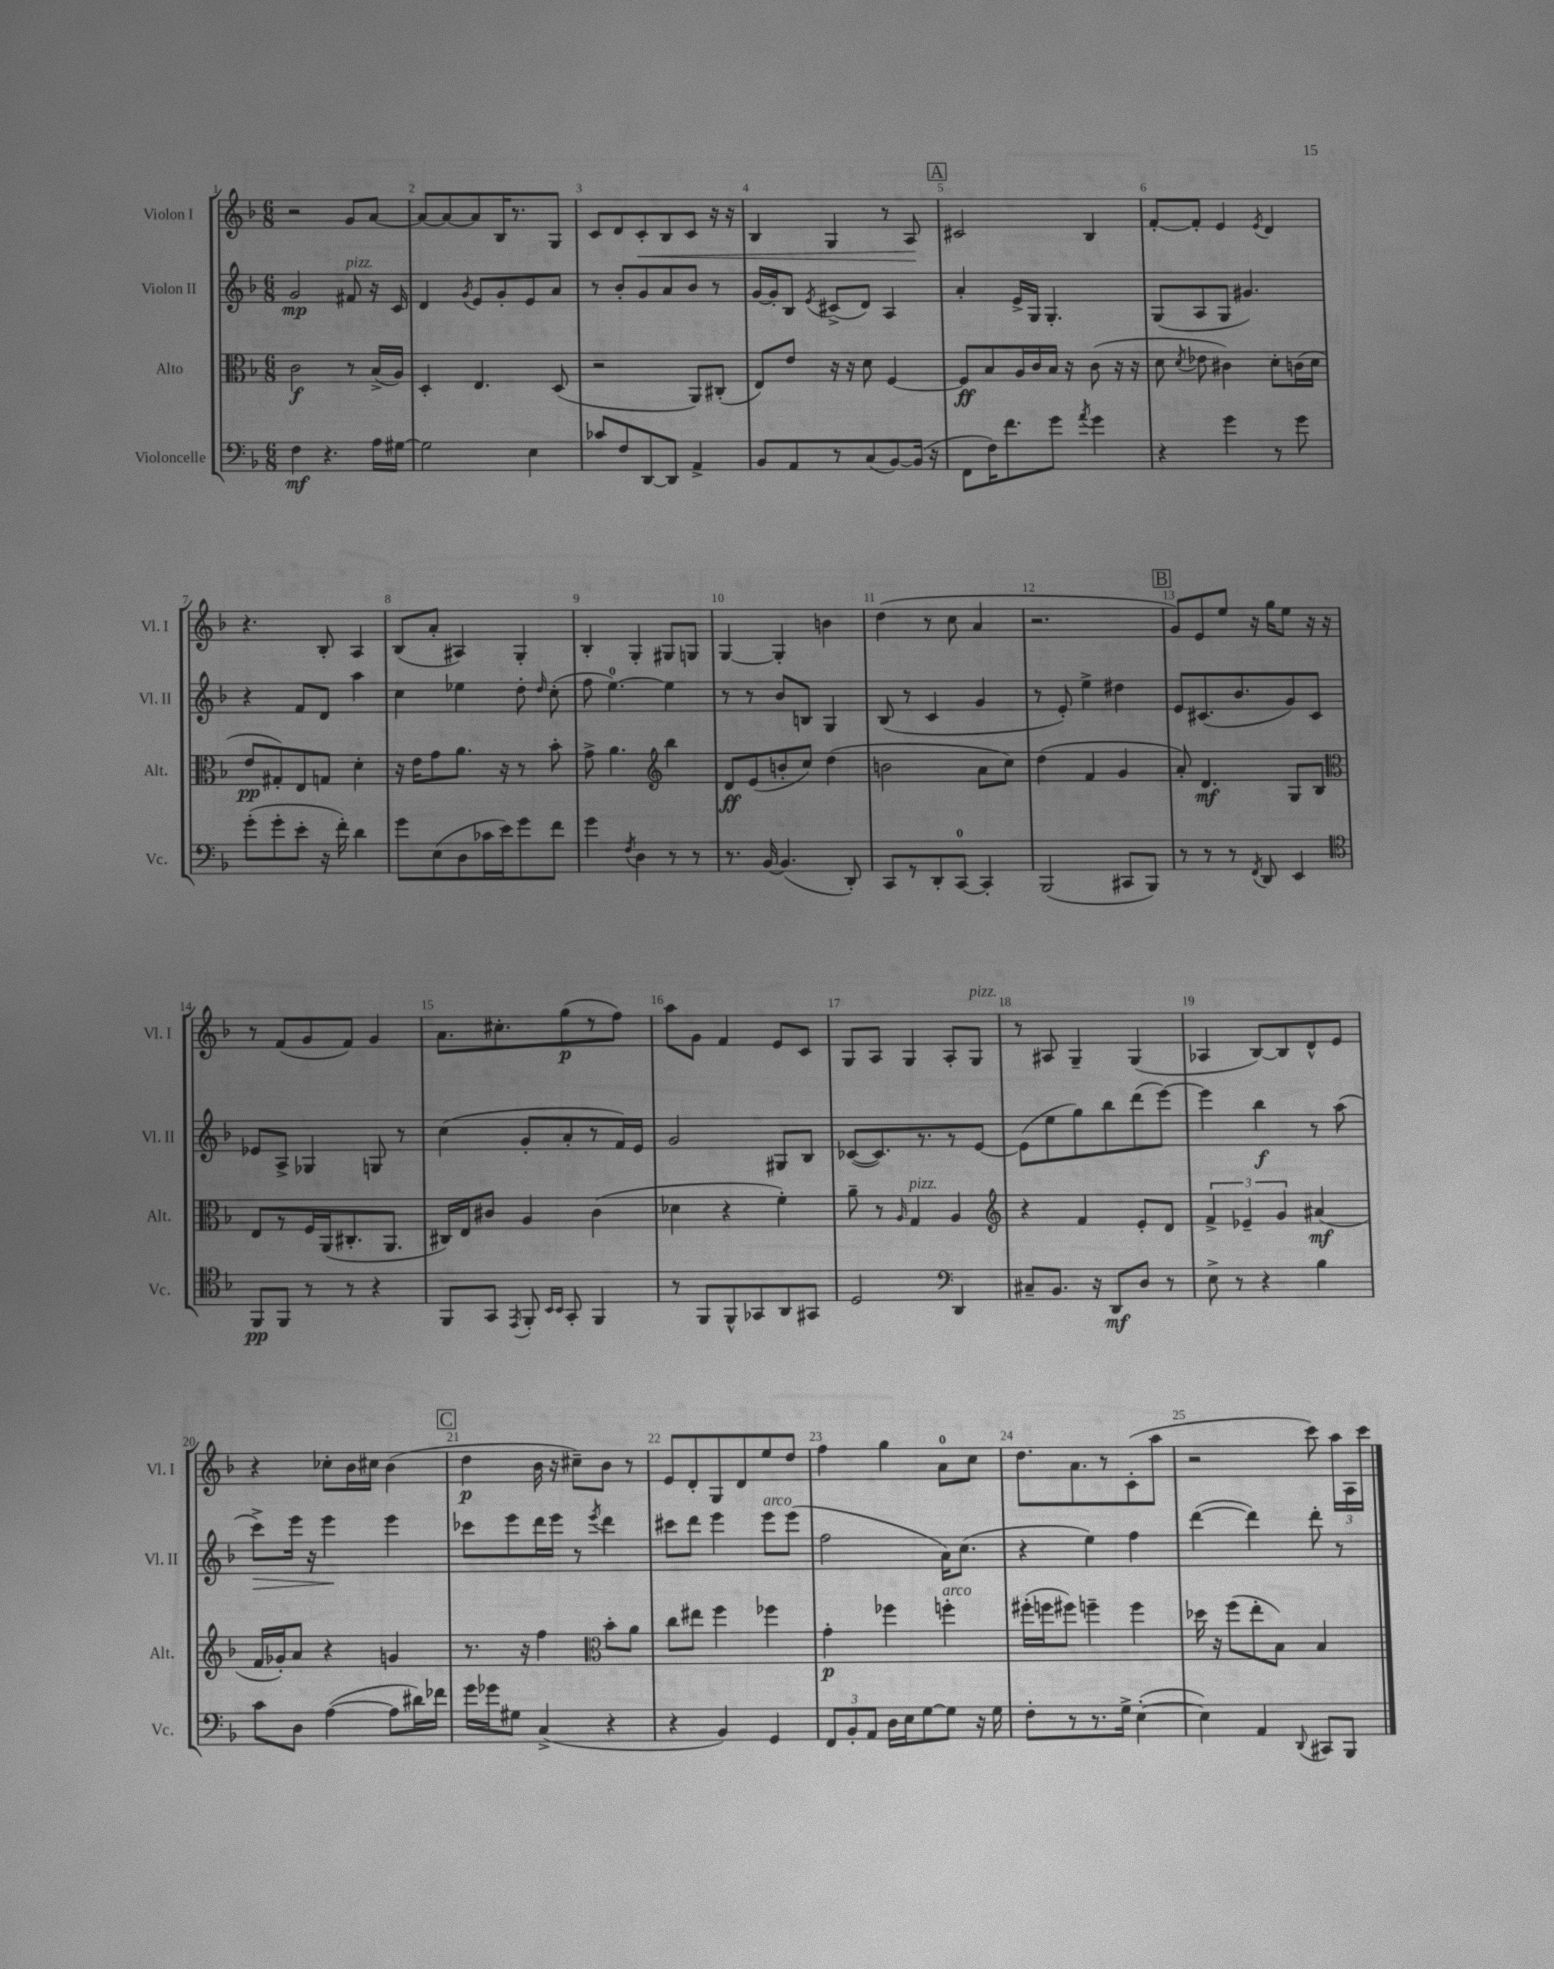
<<
\new StaffGroup <<
\new Staff = "s0" \with { instrumentName = "Violon I" shortInstrumentName = "Vl. I" } {
    \clef treble \key f \major \numericTimeSignature \time 6/8
    \autoBeamOff r2 g'8[ a'8]~ |
    a'8[~ a'8~ a'8 bes16 r8. g8] |
    c'8[ d'8 c'8-.\< bes8 c'8] r16 r16 |
    bes4 g4 r8 a8\! |
    \mark \markup { \box "A" } cis'2 bes4 |
    f'8[~-. f'8]-. e'4 \acciaccatura { e'8 } d'4 |
    r4. bes8-. a4 |
    bes8[( a'8]-. ais4) g4-. |
    bes4-. g4-. gis8[ g8] |
    g4~ g4-. b'4 |
    d''4( r8 c''8 a'4 |
    r2. |
    \mark \markup { \box "B" } g'8[) e'8 e''8] r16 g''16[ e''8] r16 r16 |
    r8 f'8[( g'8 f'8]) g'4 |
    a'8.[ cis''8.-. g''8\p( r8 f''8]) |
    a''8[ g'8] f'4 e'8[ c'8] |
    g8[ a8] g4 a8[-. g8]^\markup { \italic "pizz." } |
    r8 ais8 g4-- g4( |
    aes4 bes8[~) bes8 d'8-^ e'8] |
    r4 ces''8[-. bes'16 cis''16] bes'4( |
    \mark \markup { \box "C" } d''4\p bes'16 r16 cis''8[--) bes'8] r8 |
    e'8[ d'8-. g8 d'8 e''8 d''8] |
    f''4 g''4 a'8[-0 c''8] |
    d''8.[ a'8. r8 c'8-.( a''8] |
    r2 c'''8) \tuplet 3/2 { a''16[ a16 c'''16] } \bar "|." |
}
\new Staff = "s1" \with { instrumentName = "Violon II" shortInstrumentName = "Vl. II" } {
    \clef treble \key f \major \numericTimeSignature \time 6/8
    \autoBeamOff g'2\mp fis'8^\markup { \italic "pizz." } r16 c'16 |
    d'4 \acciaccatura { g'8 } e'8[ g'8-. e'8 a'8] |
    r8 bes'8[-. g'8 a'8 bes'8] r8 |
    g'16[~ g'16-. bes8] \acciaccatura { e'8 } cis'8[->( d'8]) a4 |
    \mark \markup { \box "A" } a'4-. e'16[-> g16] g4.-. |
    g8[( a8 g8] gis'4.) |
    r4 f'8[ d'8] a''4 |
    c''4 ees''4 d''8-. \grace { d''16 } c''8-.( |
    f''8 e''4.-0~) e''4 |
    r8 r8 bes'8[ b8] g4 |
    bes8( r8 c'4 g'4 |
    r8 e'8-.) e''4-> dis''4 |
    \mark \markup { \box "B" } e'8[ cis'8.( bes'8. g'8) cis'8] |
    ees'8[ a8]-> ges4 g8 r8 |
    c''4( g'8[-. a'8-. r8 f'16) e'16] |
    g'2 gis8[ bes8] |
    ces'8[~( ces'8.) r8. r8 e'8]~ |
    e'8[( e''8 g''8) bes''8 d'''8( e'''8]~) |
    e'''4 bes''4\f r8 a''8( |
    c'''8[->\>) e'''16] r16 e'''4\! e'''4 |
    \mark \markup { \box "C" } ces'''8[ e'''8 d'''16 e'''16] r8 \acciaccatura { e'''8 } d'''4 |
    cis'''8[ d'''8] e'''4 e'''8[^\markup { \italic "arco" } e'''8]( |
    f''2 a'16[) c''8.]( |
    r4 e''4) f''4 |
    d'''4~( d'''4) d'''8-. r8 \bar "|." |
}
\new Staff = "s2" \with { instrumentName = "Alto" shortInstrumentName = "Alt." } {
    \clef alto \key f \major \numericTimeSignature \time 6/8
    \autoBeamOff c'2\f r8 bes16[->( a16]) |
    d4-. e4. d8( |
    r2 a,8[) cis8]-.( |
    e8[) e'8] r16 r16 d'8 f4~ |
    \mark \markup { \box "A" } f8[\ff bes8 a16 c'16 bes16] r16 c'8( r16 r16 |
    d'8 \acciaccatura { d'8 } ees'8 cis'4) d'8[-. c'16( d'16] |
    e'8[\pp gis8-.) e8 g8] d'4-. |
    r16 e'16[ g'8 a'8.] r16 r8 bes'8-. |
    g'8-> a'4. \clef treble bes''4 |
    d'8[\ff e'8( b'8-. c''8]) d''4( |
    b'2 a'8[ c''8]) |
    d''4( f'4 g'4 |
    \mark \markup { \box "B" } a'8-.) d'4.\mf g8[ bes8] |
    \clef alto e8[ r8 f16 a,16( cis8.-. a,8.] |
    cis16[) e16 cis'8] a4 cis'4( |
    des'4 r4 f'4-.) |
    a'8-- r8 \grace { a16 } g4^\markup { \italic "pizz." } a4 |
    \clef treble r4 f'4 e'8[-. d'8] |
    \tuplet 3/2 { f'4-> ees'4-- g'4 } ais'4\mf( |
    f'16[ ges'16-.) a'8] r4 g'4 |
    \mark \markup { \box "C" } r8. r16 f''4 \clef alto bes'8[-. a'8] |
    c''8[ eis''8] f''4 fes''4 |
    g'4-.\p fes''4 f''4-.^\markup { \italic "arco" } |
    fis''16[-.( f''16 fis''8]) f''4-- f''4 |
    des''16 r16 f''8[( e''8-. bes8]) bes4 \bar "|." |
}
\new Staff = "s3" \with { instrumentName = "Violoncelle" shortInstrumentName = "Vc." } {
    \clef bass \key f \major \numericTimeSignature \time 6/8
    \autoBeamOff f4\mf r4. a16[ gis16]~ |
    gis2 e4 |
    ces'8[ f8 d,8~ d,8] a,4-> |
    bes,8[ a,8 r8 c8( bes,8~) bes,16]( r16 |
    \mark \markup { \box "A" } f,8[ f16) f'8. g'8] \acciaccatura { a'8 } g'4 |
    r4 g'4 r8 g'8 |
    g'8[-.( g'8-. e'8]-. r16 f'16-.) d'4 |
    g'8[ e8( d8 ces'16 e'16) g'8 f'8] |
    g'4 \acciaccatura { f8 } d4 r8 r8 |
    r8. bes,16~ bes,4.( d,8-.) |
    c,8[ r8 d,8-. c,8]-0~ c,4-. |
    bes,,2( cis,8[ bes,,8]) |
    \mark \markup { \box "B" } r8 r8 r8 \acciaccatura { f,8 } d,8 e,4 |
    \clef tenor f,8[\pp f,8] r8 r8 r4 |
    f,8[ g,8] \acciaccatura { e,8 } f,8-. \grace { bes,16[ bes,16] } g,8-. f,4 |
    r8 f,8[ f,8-^ ges,8 a,8 gis,8] |
    d2 \clef bass d,4 |
    cis8[-- bes,8.] r16 d,8[\mf d8] r8 |
    e8-> r8 r4 bes4 |
    c'8[ d8] a4~( a8[ dis'16) fes'16] |
    \mark \markup { \box "C" } g'16[ ges'16 gis8] c4->( r4 |
    r4 bes,4) g,4 |
    \tuplet 3/2 { f,8[ bes,8-. a,8] } d16[ e16 g8~ g8] r16 g16 |
    f8[-. r8 r8. g16]-> e4~-.( |
    e4) a,4 \appoggiatura { d,8 } cis,8[ bes,,8] \bar "|." |
}
>>
>>
\layout { \context { \Score \override BarNumber.break-visibility = ##(#f #t #t) barNumberVisibility = #all-bar-numbers-visible } }
